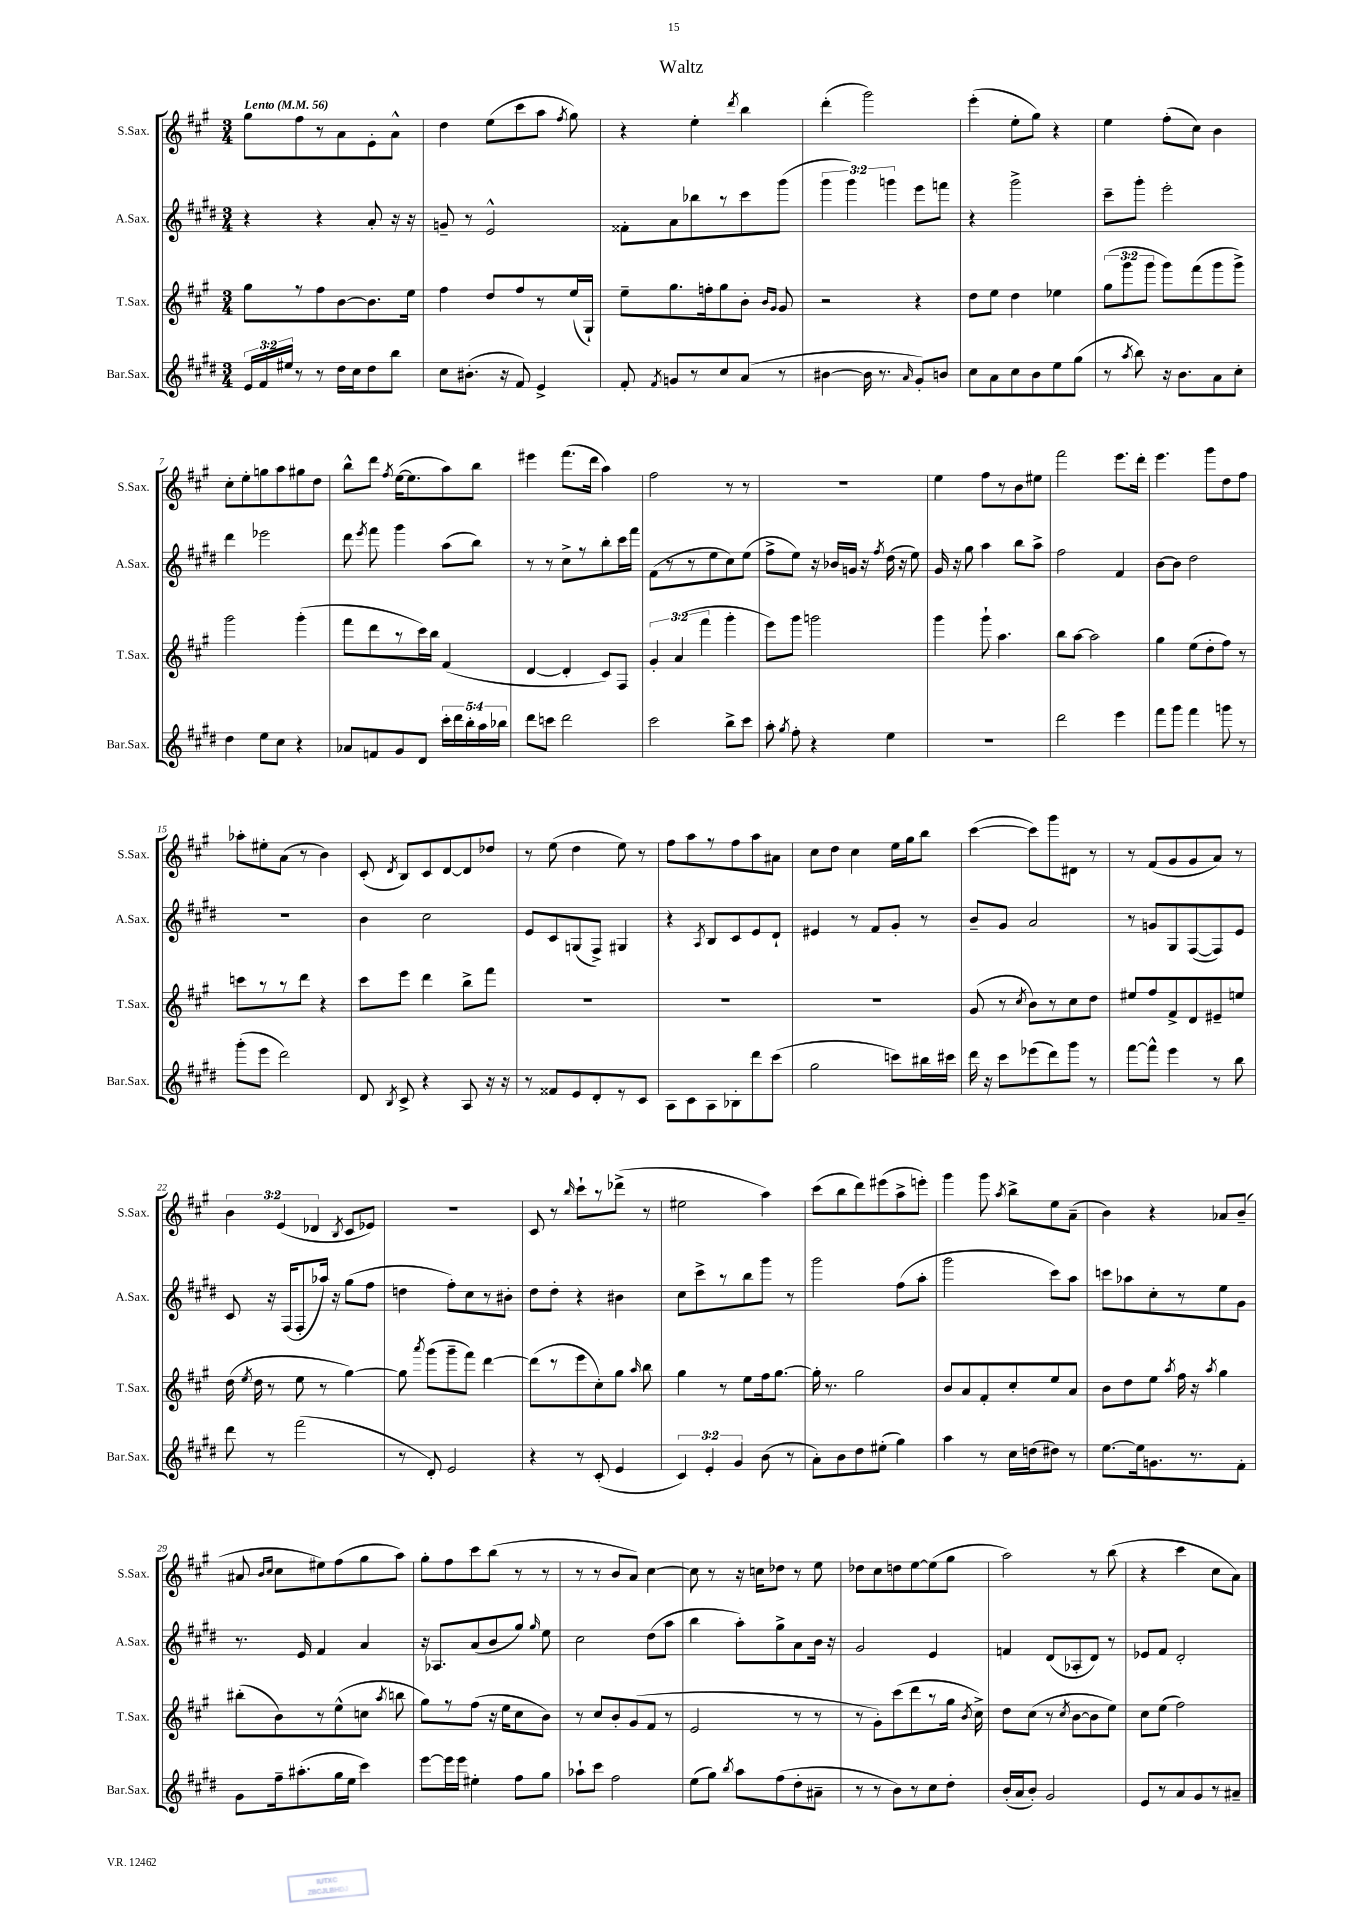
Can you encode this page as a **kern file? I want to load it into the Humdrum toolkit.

**kern	**kern	**kern	**kern
*staff4	*staff3	*staff2	*staff1
*clefG2	*clefG2	*clefG2	*clefG2
*k[f#c#g#d#]	*k[f#c#g#]	*k[f#c#g#d#]	*k[f#c#g#]
*M3/4	*M3/4	*M3/4	*M3/4
*MM56	*MM56	*MM56	*MM56
24e/LL	8gg#\L	4r	8gg#\L
24f#/	.	.	.
24ee#/JJ	.	.	.
8r	8r	.	8ff#\
8r	8ff#\	4r	8r
16dd#\LL	[8b\	.	8a\
16cc#\J	.	.	.
8dd#\	8.b\]	8a'/	8e'\
8bb\J	.	16r	8a^^\J
.	16ee\Jk	16r	.
=	=	=	=
8cc#\L	4ff#\	8g~/	4dd\
(8.b#'\J	.	8r	.
.	8dd/L	2e^^/	(8ee\L
16r	.	.	.
8f#/)	8ff#/	.	8ccc#\
4e^/	8r	.	8aa\J
.	.	.	8qff#/
.	(16ee/L	.	8gg#\)
.	16G#`/JJ)	.	.
=	=	=	=
8f#'/	8ee~\L	8f##'\L	4r
8qf#/	.	.	.
8g/L	8.gg#\	8a\	.
8r	.	8bb-\	4ee'\
.	16ff'\k	.	.
8cc#/	8gg#\	8r	.
.	.	.	8qddd/
(8a/J	8b'\J	8ccc#\	4bb\
.	16qqb/LL	.	.
.	16qqg#/JJ	.	.
8r	8g#/	(8ggg#\J	.
=	=	=	=
[4b#\	2r	6ggg#\	(4ddd'\
.	.	6ggg#\)	.
16b#\]	.	.	2ggg#\)
8.r	.	.	.
.	.	6ggg\	.
16qqa/	.	.	.
8g#'/L)	4r	8eee\L	.
8b/J	.	8fff\J	.
=	=	=	=
8cc#\L	8dd\L	4r	(4eee'\
8a\	8ee\J	.	.
8cc#\	4dd\	2ggg#^\	8ee'\L
8b\	.	.	8gg#\J)
8ee\	4ee-\	.	4r
(8gg#\J	.	.	.
=	=	=	=
8r	(12gg#\L	8ccc#~\L	4ee\
.	12ggg#\	.	.
8qaa/	.	.	.
8bb\)	.	8ggg#'\J	.
.	12ggg#\J	.	.
16r	8ggg#\L)	2eee'\	(8ff#'\L
8.b\L	.	.	.
.	(8fff#\	.	8cc#\J)
8a\	8ggg#\	.	4b\
8cc#'\J	8ggg#^\J)	.	.
=	=	=	=
4dd#\	2ggg#\	4ddd#\	8cc#'\L
.	.	.	8ee'\
8ee\L	.	2eee-\	8gg\
8cc#\J	.	.	8aa\
4r	(4ggg#'\	.	8gg#\
.	.	.	8dd\J
=	=	=	=
8a-/L	8fff#\L	8ddd#\	8bb^^\L
.	.	8qeee/	.
8f/	8ddd\	8fff#\	8ddd\J
.	.	.	8qff#/
8g#/	8r	4ggg#\	([16ee\LK
.	.	.	8.ee\]
8d#/J	16ccc#\L)	.	.
.	16bb\JJ	.	.
20ccc#'\LL	(4f#/	(8aa\L	8aa\)
20ddd#\	.	.	.
20bb'\	.	.	.
.	.	8bb\J)	8bb\J
20aa\	.	.	.
20bb-\JJ	.	.	.
=	=	=	=
8ddd#\L	[4d/	8r	4eee#\
8ccc\J	.	8r	.
2ddd#\	4d'/]	8cc#^\L	(8.fff#\L
.	.	8r	.
.	.	.	16ddd\Jk
.	8c#/L)	8bb'\	4aa\)
.	8F#/J	16ccc#\L	.
.	.	16fff#\JJ	.
=	=	=	=
2ccc#\	6g#'/	(8f#\L	2ff#\
.	.	8r	.
.	(6a/	.	.
.	.	8r	.
.	6fff#\	.	.
.	.	8ee\	.
8bb^\L	4ggg#'\	8cc#\)	8r
8ccc#\J	.	(8ee\J	8r
=	=	=	=
8aa'\	8eee\L)	8ff#^\L	2.r
8qgg#/	.	.	.
8ff#'\	8ggg#\J	8ee\J)	.
4r	2ggg\	16r	.
.	.	16b-/LL	.
.	.	16g/JJ	.
.	.	16r	.
.	.	8qff#/	.
4ee\	.	(16dd#\	.
.	.	16r	.
.	.	8ee\)	.
=	=	=	=
2.r	4ggg#\	16g#/	4ee\
.	.	16r	.
.	.	8gg#\	.
.	8ggg#`\	4aa\	8ff#\L
.	4.aa\	.	8r
.	.	8bb\L	8b\
.	.	8aa^\J	8ee#\J
=	=	=	=
2ddd#\	8bb\L	2ff#\	2fff#\
.	[8aa\J	.	.
.	2aa\]	.	.
4eee\	.	4f#/	8.eee\L
.	.	.	16ddd'\Jk
=	=	=	=
8fff#\L	4gg#\	[8b\L	4.eee\
8ggg#\J	.	8b\]J	.
4fff#\	(8ee\L	2dd#\	.
.	8dd'\	.	8ggg#\L
8ggg\	8ff#\J)	.	8dd\
8r	8r	.	8ff#\J
=	=	=	=
(8ggg#'\L	8ccc\L	2.r	8aa-'\L
8eee\J	8r	.	8ee#'\
2ddd#\)	8r	.	(8a\J
.	8ddd\J	.	8r
.	4r	.	4b\)
=	=	=	=
8d#/	8ccc#\L	4b\	(8c#'/
8qB/	.	.	8qd/
8c#^/	8eee\J	.	8B/L)
4r	4ddd\	2cc#\	8c#/
.	.	.	[8d/
8A/	8bb^\L	.	8d/]
16r	8fff#\J	.	8dd-/J
16r	.	.	.
=	=	=	=
8r	2.r	8e/L	8r
8f##/L	.	8c#/	(8ee\
8e/	.	(8G/	4dd\
8d#'/	.	8F#^/J)	.
8r	.	4G#/	8ee\)
8c#/J	.	.	8r
=	=	=	=
8A\L	2.r	4r	8ff#\L
8c#\	.	.	8aa\
.	.	8qA/	.
8A\	.	8B/L	8r
8B-'\	.	8c#/	8ff#\
8ddd#\	.	8e/	8aa\
(8ccc#\J	.	8d#`/J	8a#\J
=	=	=	=
2gg#\	2.r	4e#/	8cc#\L
.	.	.	8dd\J
.	.	8r	4cc#\
.	.	8f#/L	.
8ccc\L)	.	8g#'/J	16ee\LL
.	.	.	16gg#\J
16bb#\L	.	8r	8bb\J
16ccc#\JJ	.	.	.
=	=	=	=
16ddd#\	(8g#/	8b~/L	([4ccc#\
16r	.	.	.
8ccc#\L	8r	8g#/J	.
.	8qcc#/	.	.
(8eee-\	8b\L)	2a/	8ccc#\]L)
8ddd#\)	8r	.	8ggg#\
8ggg#\J	8cc#\	.	8d#\J
8r	8dd\J	.	8r
=	=	=	=
[8fff#\L	8ee#/L	8r	8r
8fff#^^\]J	8ff#/	8g/L	(8f#/L
4eee\	8f#^/	8G#/	8g#/
.	8d/	([8F#/	8g#/
8r	8e#~/	8F#/])	8a/J)
8bb\	8ee/J	8e/J	8r
=	=	=	=
8ddd#\	(16dd\	8c#/	6b\
.	8qee/	.	.
.	16dd\	.	.
8r	8r	16r	.
.	.	.	(6e/
.	.	(16F#/LK	.
(2fff#\	8ee\	8F#'/	.
.	.	.	6d-/
.	8r	16aa-/Jk)	.
.	.	16r	.
.	.	.	8qB/
.	[4gg#\)	(8gg#\L	8c#/L
.	.	8ff#\J	8e-/J)
=	=	=	=
8r	8gg#\]	4dd\	2.r
.	8qaaa/	.	.
8d#'/)	(8ggg#\L	.	.
2e/	8ggg#~\	8ff#'\L)	.
.	8fff#\J)	8cc#\	.
.	[4ddd\	8r	.
.	.	8b#'\J	.
=	=	=	=
4r	(8ddd\]L	8dd#\L	8c#/
.	8r	8dd#'\J	8r
.	.	.	16qqbb/
8r	8eee\	4r	8ccc#`\L
(8c#'/	8cc#'\)	.	8r
4e/	8gg#\J	4b#\	(8ddd-^\J
.	16qqaa/	.	.
.	8bb\	.	8r
=	=	=	=
6c#/)	4gg#\	8cc#\L	2ee#\
.	.	8ccc#^\	.
6e'/	.	.	.
.	8r	8r	.
6g#/	.	.	.
.	8ee\L	8bb\	.
(8b\	16ff#\k	8ggg#\J	4aa\)
.	[8.gg#\J	.	.
8r	.	8r	.
=	=	=	=
8a'\L)	16gg#'\]	2ggg#\	(8ccc#\L
.	8.r	.	.
8b\	.	.	8bb\
8dd#\	2gg#\	.	8ddd\)
(8ee#'\J	.	.	(8eee#\
4gg#\)	.	(8ff#\L	8aa^\
.	.	8aa'\J	8eee'\J)
=	=	=	=
4aa\	8b/L	2ggg#\	4ggg#\
.	8a/	.	.
8r	8f#'/	.	8ggg#\
.	.	.	8qaa/
16cc#\LL	8cc#'/	.	8bb^\L
(16dd\J	.	.	.
8dd#\J)	8ee/	8ccc#\L)	8ee\
8r	8a/J	8aa\J	(8a~\J
=	=	=	=
[8.ee\L	8b\L	8ccc\L	4b\)
.	8dd\	8aa-\	.
16ee\]k	.	.	.
8.g\	8ee\J	8cc#'\	4r
.	8qaa/	.	.
.	16ff#\	8r	.
8.r	16r	.	.
.	8qaa/	.	.
.	4gg#\	8ee\	8a-/L
8f#'\J	.	8g#\J	(8b~/J
=	=	=	=
8g#\L	(8bb#'\L	8.r	8a#/
.	.	.	16qqb/LL
.	.	.	16qqcc#/JJ
16ff#~\k	8b\)	.	8cc#\L
(8.aa#'\	.	16e/	.
.	8r	4f#/	8ee#\)
16gg#\L	(8ee^^\	.	(8ff#\
16ee\JJ	.	.	.
4ccc#\)	8cc\J	4a/	8gg#\
.	8qaa/	.	.
.	8bb\	.	8aa\J)
=	=	=	=
[8eee\L	8gg#\L)	16r	8gg#'\L
.	.	8.A-/L	.
16eee\]L	8r	.	8ff#\
16eee\JJ	.	.	.
4ee#'\	(8ff#\J	(8a/	8ccc#\
.	16r	8b/	(8bb\J
.	16ee\LK	.	.
8ff#\L	8cc#\	8gg#/J)	8r
.	.	16qqgg#/	.
8gg#\J	8b\J)	8ee\	8r
=	=	=	=
8aa-`\L	8r	2cc#\	8r
8ccc#\J	8cc#/L	.	8r
2ff#\	8b'/	.	8b/L
.	(8g#/	.	8a/J)
.	8f#/J	(8dd#\L	[4cc#\
.	8r	8aa\J	.
=	=	=	=
(8ee\L	2e/	4bb\	8cc#\]
8gg#\J)	.	.	8r
8qbb/	.	.	.
8aa\L	.	8aa'\L)	16r
.	.	.	16cc\LK
(8ff#\	.	8gg#^\	8dd-\J
8dd#'\	8r	8a\	8r
8a#~\J	8r	16b\Jk	8ee\
.	.	16r	.
=	=	=	=
8r	8r	2g#/	8dd-\L
8r	8g#'\L)	.	8cc#\
8b\L)	(8ccc#\	.	8dd\
8r	8ddd\	.	[8ee\
8cc#\	8r	4e/	(8ee\]
8dd#'\J	16gg#\Jk	.	8gg#\J
.	8qb/	.	.
.	16cc#^\)	.	.
=	=	=	=
(16b'/LL	8dd\L	4f/	2aa\)
16a/J	.	.	.
8b'/J)	(8cc#\J	.	.
2g#/	8r	(8d#/L	.
.	8qcc#/	.	.
.	[8b\L	8A-'/	.
.	8b\]	8d#/J)	8r
.	8ee\J)	8r	(8bb\
=	=	=	=
8e/L	8cc#\L	8e-/L	4r
8r	(8ee\J	8f#/J	.
8a/	2ff#\)	2d#'/	4ccc#\
8g#/	.	.	.
8r	.	.	8cc#\L
8a#~/J	.	.	8a\J)
==	==	==	==
*-	*-	*-	*-
